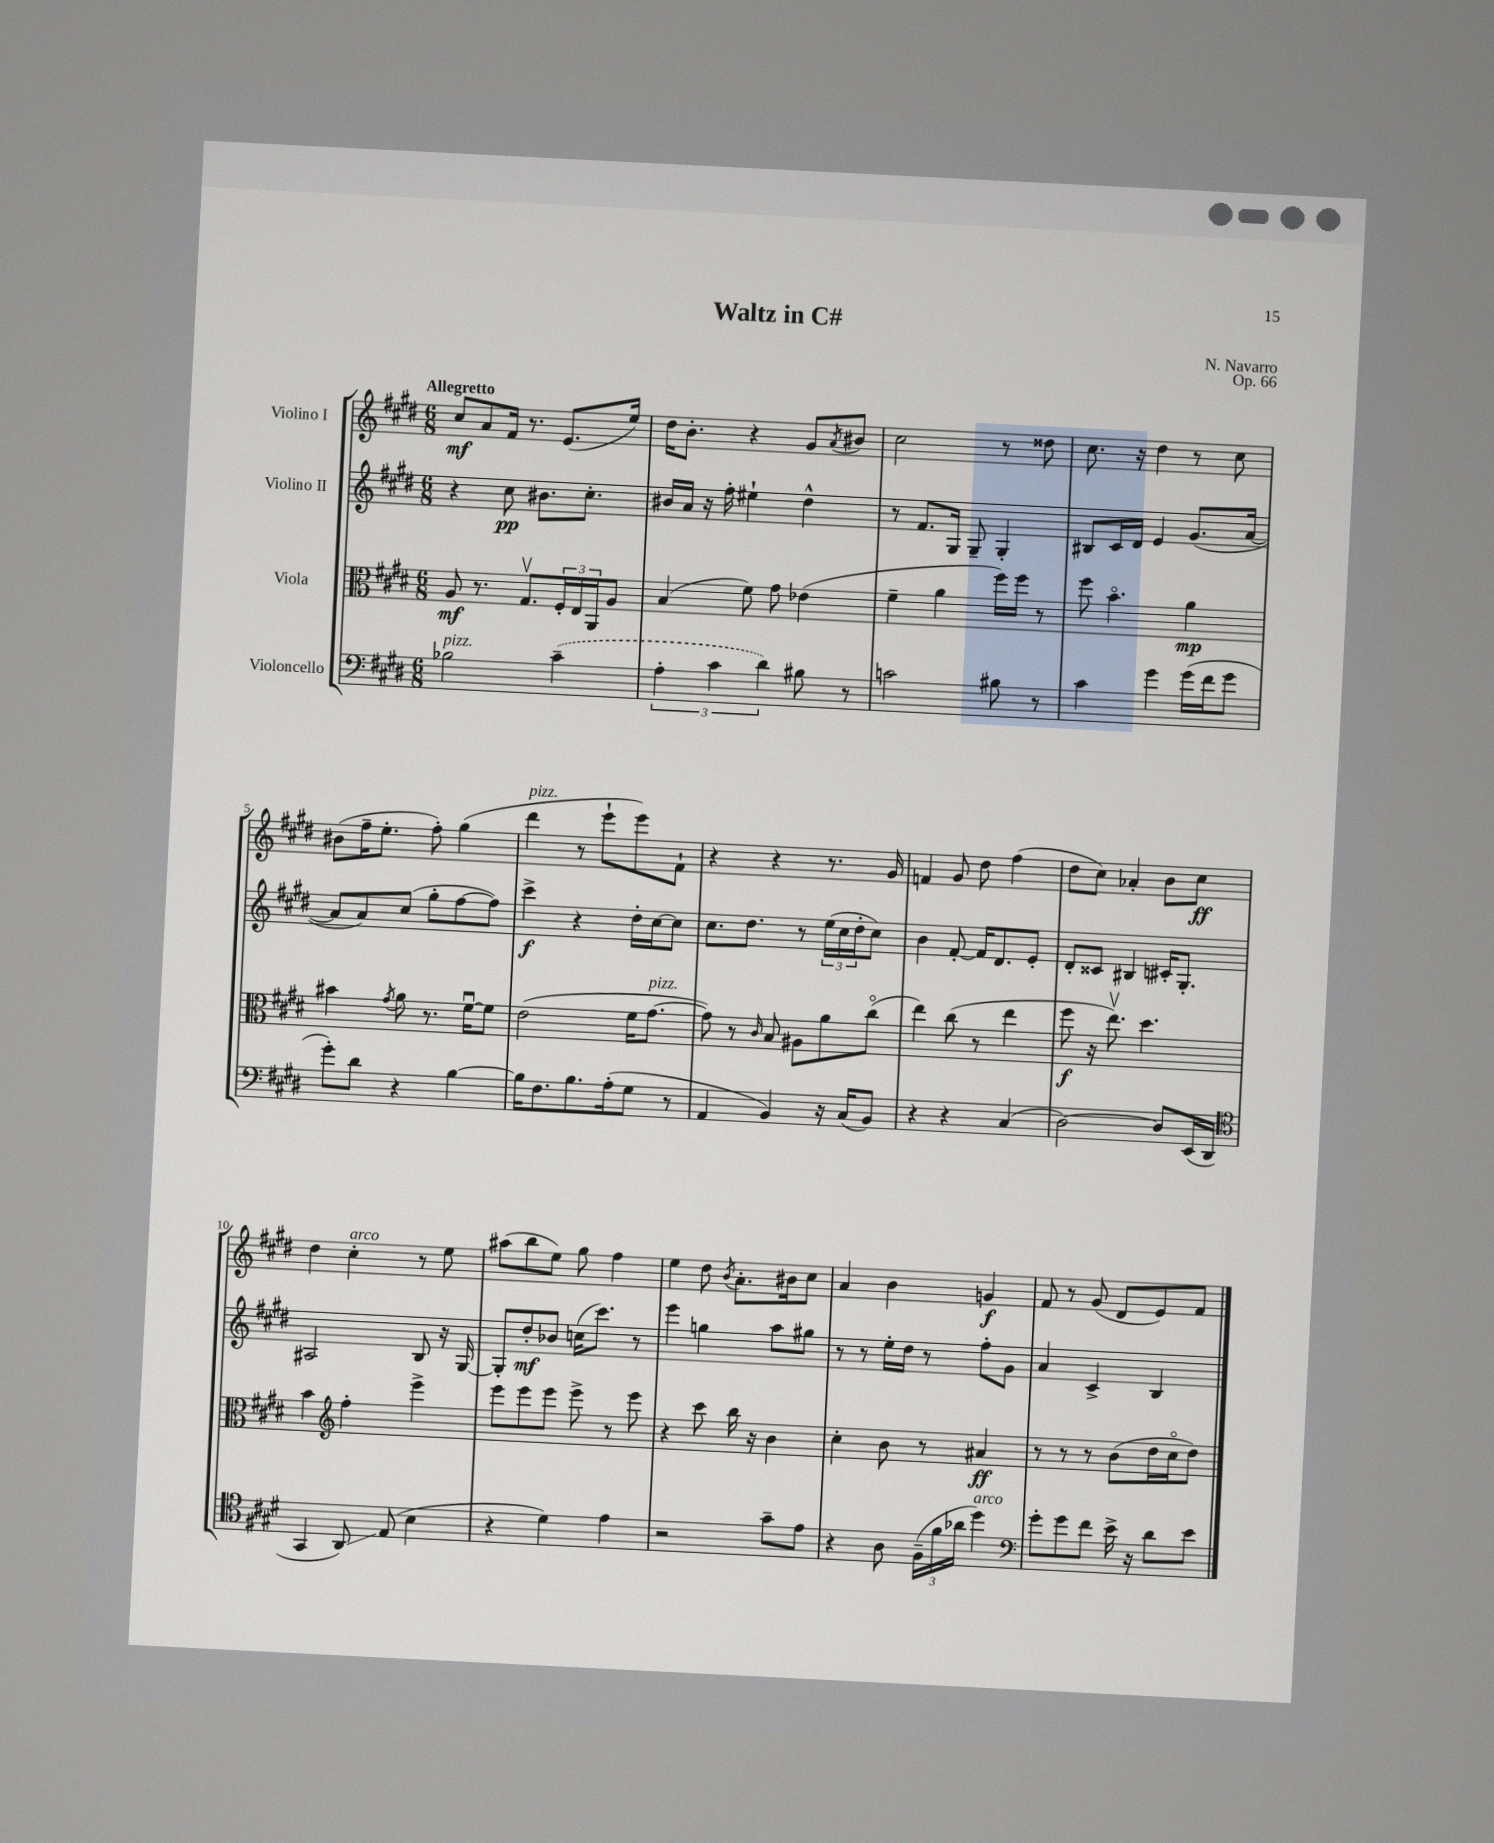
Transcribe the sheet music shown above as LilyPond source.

\header { title = "Waltz in C#" composer = "N. Navarro" opus = "Op. 66" }
<<
\new StaffGroup <<
\new Staff = "s0" \with { instrumentName = "Violino I" } {
    \clef treble \key e \major \numericTimeSignature \time 6/8 \tempo "Allegretto"
    cis''8\mf a'8 fis'16 r8. e'8.( e''16) |
    dis''16 b'8.-. r4 gis'8 \acciaccatura { a'8 } bis'8 |
    cis''2 r8 disis''8 |
    cis''8. r16 dis''4 r8 cis''8 |
    bis'8( fis''16-- e''8.-. fis''8-.) gis''4( |
    dis'''4^\markup { \italic "pizz." } r8 e'''8-! e'''8) fis'8-! |
    r4 r4 r8. gis'16 |
    f'4 gis'8 dis''8 fis''4( |
    dis''8 cis''8) aes'4-. b'8 cis''8\ff |
    dis''4 cis''4-.^\markup { \italic "arco" } r8 e''8 |
    ais''8( b''8 e''8) gis''8 fis''4 |
    e''4 dis''8 \acciaccatura { b'8 } a'8.-. bis'16 cis''8 |
    a'4 b'4 g'4\f |
    fis'8 r8 gis'8( dis'8 e'8) fis'8 \bar "|." |
}
\new Staff = "s1" \with { instrumentName = "Violino II" } {
    \clef treble \key e \major \numericTimeSignature \time 6/8
    r4 cis''8\pp bis'8. cis''8.-. |
    bis'16 a'16 r16 fis''16-. eis''4-! dis''4-^ |
    r8 fis'8. gis16 gis8-- gis4-. |
    bis8 cis'16 dis'16 e'4 gis'8.( a'16~ |
    a'8 a'8) cis''8( gis''8-. fis''8~ fis''8) |
    cis'''4->\f r4 dis''16-. cis''16~ cis''8 |
    cis''8. dis''8. r8 \tuplet 3/2 { e''16( cis''16 dis''16-. } cis''8) |
    b'4 fis'8~-. fis'16 dis'8. e'8-. |
    dis'8-. cisis'8 bis4 cis'16-. gis8.-. |
    ais2 b8 r16 gis16~ |
    gis8-. dis''8-.\mf bes'8 c''16( cis'''8.) r8 |
    e'''4 g''4 a''8 gis''8 |
    r8 r8 e''16-. dis''16 r8 fis''8-. gis'8 |
    a'4 cis'4-> b4 \bar "|." |
}
\new Staff = "s2" \with { instrumentName = "Viola" } {
    \clef alto \key e \major \numericTimeSignature \time 6/8
    a8\mf r8. gis8.\upbow \tuplet 3/2 { fis16-. e16 a,16 } a8 |
    b4( fis'8) gis'8 ees'4( |
    fis'4-- a'4 fis''16) fis''16 r8 |
    fis''8 b'4.\flageolet a'4\mp |
    bis'4 \acciaccatura { gis'8 } a'8 r8. fis'16~\downbow fis'8 |
    e'2( fis'16 gis'8.~^\markup { \italic "pizz." } |
    gis'8) r8 \grace { cis'16 } b8 ais8 a'8 cis''8\flageolet( |
    e''4) cis''8( r8 e''4 |
    fis''8\f r16 e''8.\upbow) dis''4. |
    b'4 \clef treble fis''4-. e'''4-> |
    e'''8 e'''8 e'''8 e'''8-> r8 e'''8 |
    r4 cis'''8 b''16 r16 b'4 |
    cis''4-. b'8 r8 ais'4\ff |
    r8 r8 r8 b'8( dis''16 cis''16\flageolet dis''8) \bar "|." |
}
\new Staff = "s3" \with { instrumentName = "Violoncello" } {
    \clef bass \key e \major \numericTimeSignature \time 6/8
    bes2^\markup { \italic "pizz." } \once \slurDashed cis'4--( |
    \tuplet 3/2 { a4-. cis'4 dis'4) } bis8 r8 |
    c'2 bis8 r8 |
    cis'4 gis'4 gis'16( fis'16 gis'8 |
    gis'8-.) dis'8 r4 b4~ |
    b16 fis8. b8. a16-.( gis8 r8 |
    a,4 b,4) r16 cis16( b,8) |
    r4 r4 cis4( |
    dis2~) dis8 e,16( dis,16 |
    \clef tenor gis,4 a,8\glissando) e8( b4 |
    r4 dis'4) e'4 |
    r2 gis'8-- e'8 |
    r4 a8 \tuplet 3/2 { fis16--( fis'16 aes'16 } dis''4^\markup { \italic "arco" }) |
    \clef bass gis'8-. gis'8 fis'8 e'16-> r16 dis'8 e'8 \bar "|." |
}
>>
>>
